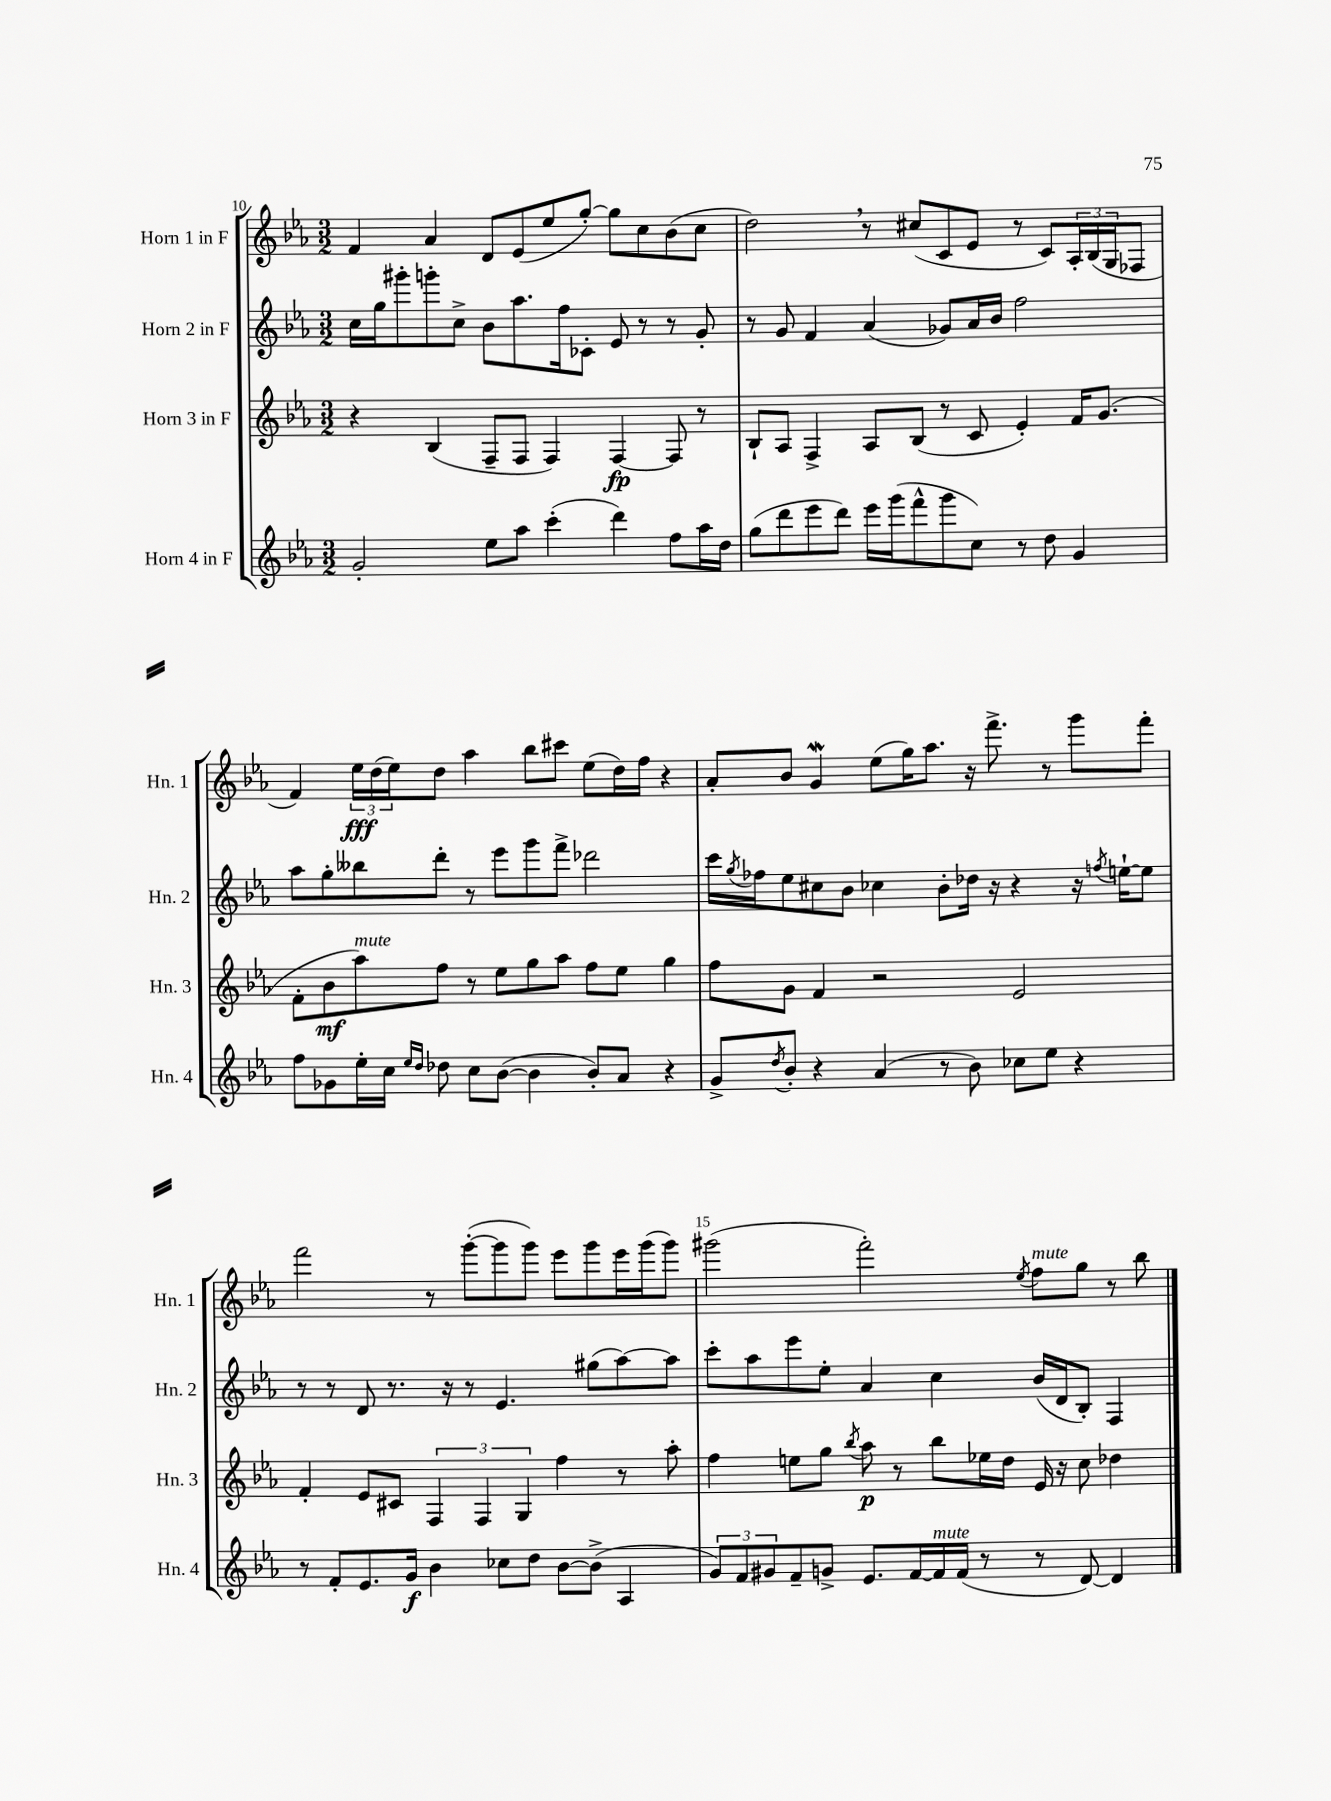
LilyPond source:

<<
\new StaffGroup <<
\new Staff = "s0" \with { instrumentName = "Horn 1 in F" shortInstrumentName = "Hn. 1" } {
    \clef treble \key ees \major \numericTimeSignature \time 3/2
    f'4 aes'4 d'8 ees'8( ees''8 g''8~-.) g''8 c''8 bes'8( c''8 |
    d''2) \breathe r8 cis''8( c'8 ees'8 r8 c'8) \tuplet 3/2 { aes16-. bes16( g16 } fes8 |
    f'4) \tuplet 3/2 { ees''16\fff d''16( ees''16) } d''8 aes''4 bes''8 cis'''8 ees''8( d''16) f''16 r4 |
    aes'8-. bes'8 g'4\mordent ees''8( g''16) aes''8. r16 f'''8.-> r8 g'''8 f'''8-. |
    f'''2 r8 g'''8~-.( g'''8 g'''8) ees'''8 g'''8 ees'''16 g'''16( g'''8) |
    gis'''2( f'''2-.) \acciaccatura { ees''8 } f''8^\markup { \italic "mute" } g''8 r8 bes''8 \bar "|." |
}
\new Staff = "s1" \with { instrumentName = "Horn 2 in F" shortInstrumentName = "Hn. 2" } {
    \clef treble \key ees \major \numericTimeSignature \time 3/2
    c''16 g''16 gis'''8-. g'''8-. c''8-> bes'8 aes''8. f''16 ces'8-. ees'8 r8 r8 g'8-. |
    r8 g'8 f'4 aes'4( ges'8) aes'16 bes'16 f''2 |
    aes''8 g''8-. beses''8 d'''8-. r8 ees'''8 g'''8 f'''8-> des'''2 |
    c'''16 \acciaccatura { g''8 } fes''16 ees''8 cis''8 bes'8 ces''4 bes'8-. des''16 r16 r4 r16 \acciaccatura { f''8 } e''16~-! e''8 |
    r8 r8 d'8 r8. r16 r8 ees'4. gis''8( aes''8~) aes''8 |
    c'''8-. aes''8 ees'''8 ees''8-. aes'4 c''4 bes'16( d'16 bes8-.) f4 \bar "|." |
}
\new Staff = "s2" \with { instrumentName = "Horn 3 in F" shortInstrumentName = "Hn. 3" } {
    \clef treble \key ees \major \numericTimeSignature \time 3/2
    r4 bes4( f8-- f8 f4) f4~\fp f8 r8 |
    bes8-! aes8 f4-> aes8 bes8( r8 c'8 ees'4-.) f'16 g'8.( |
    f'8-. bes'8\mf aes''8^\markup { \italic "mute" }) f''8 r8 ees''8 g''8 aes''8 f''8 ees''8 g''4 |
    f''8 g'8 f'4 r2 ees'2 |
    f'4-. ees'8 cis'8 \tuplet 3/2 { f4 f4 g4 } f''4 r8 aes''8-. |
    f''4 e''8 g''8 \acciaccatura { bes''8 } aes''8\p r8 bes''8 ees''16 d''16 ees'16 r16 c''8 des''4 \bar "|." |
}
\new Staff = "s3" \with { instrumentName = "Horn 4 in F" shortInstrumentName = "Hn. 4" } {
    \clef treble \key ees \major \numericTimeSignature \time 3/2
    g'2-. ees''8 aes''8 c'''4-.( d'''4) f''8 aes''16 d''16 |
    g''8( d'''8 ees'''8 d'''8) ees'''16 g'''16( f'''8-^ g'''8 c''8) r8 d''8 g'4 |
    f''8 ges'8 ees''16-. c''16 \grace { ees''16 d''16 } des''8 c''8 bes'8~( bes'4 bes'8-.) aes'8 r4 |
    g'8-> \acciaccatura { d''8 } bes'8-. r4 aes'4( r8 bes'8) ces''8 ees''8 r4 |
    r8 f'8-. ees'8. g'16\f bes'4 ces''8 d''8 bes'8~ bes'8->( aes4 |
    \tuplet 3/2 { g'8) f'8 gis'8 } f'8-- g'8-> ees'8. f'16~ f'16^\markup { \italic "mute" } f'16( r8 r8 d'8~) d'4 \bar "|." |
}
>>
>>
\layout { \context { \Score currentBarNumber = #10 \override BarNumber.break-visibility = ##(#f #t #t) barNumberVisibility = #(every-nth-bar-number-visible 5) } }
